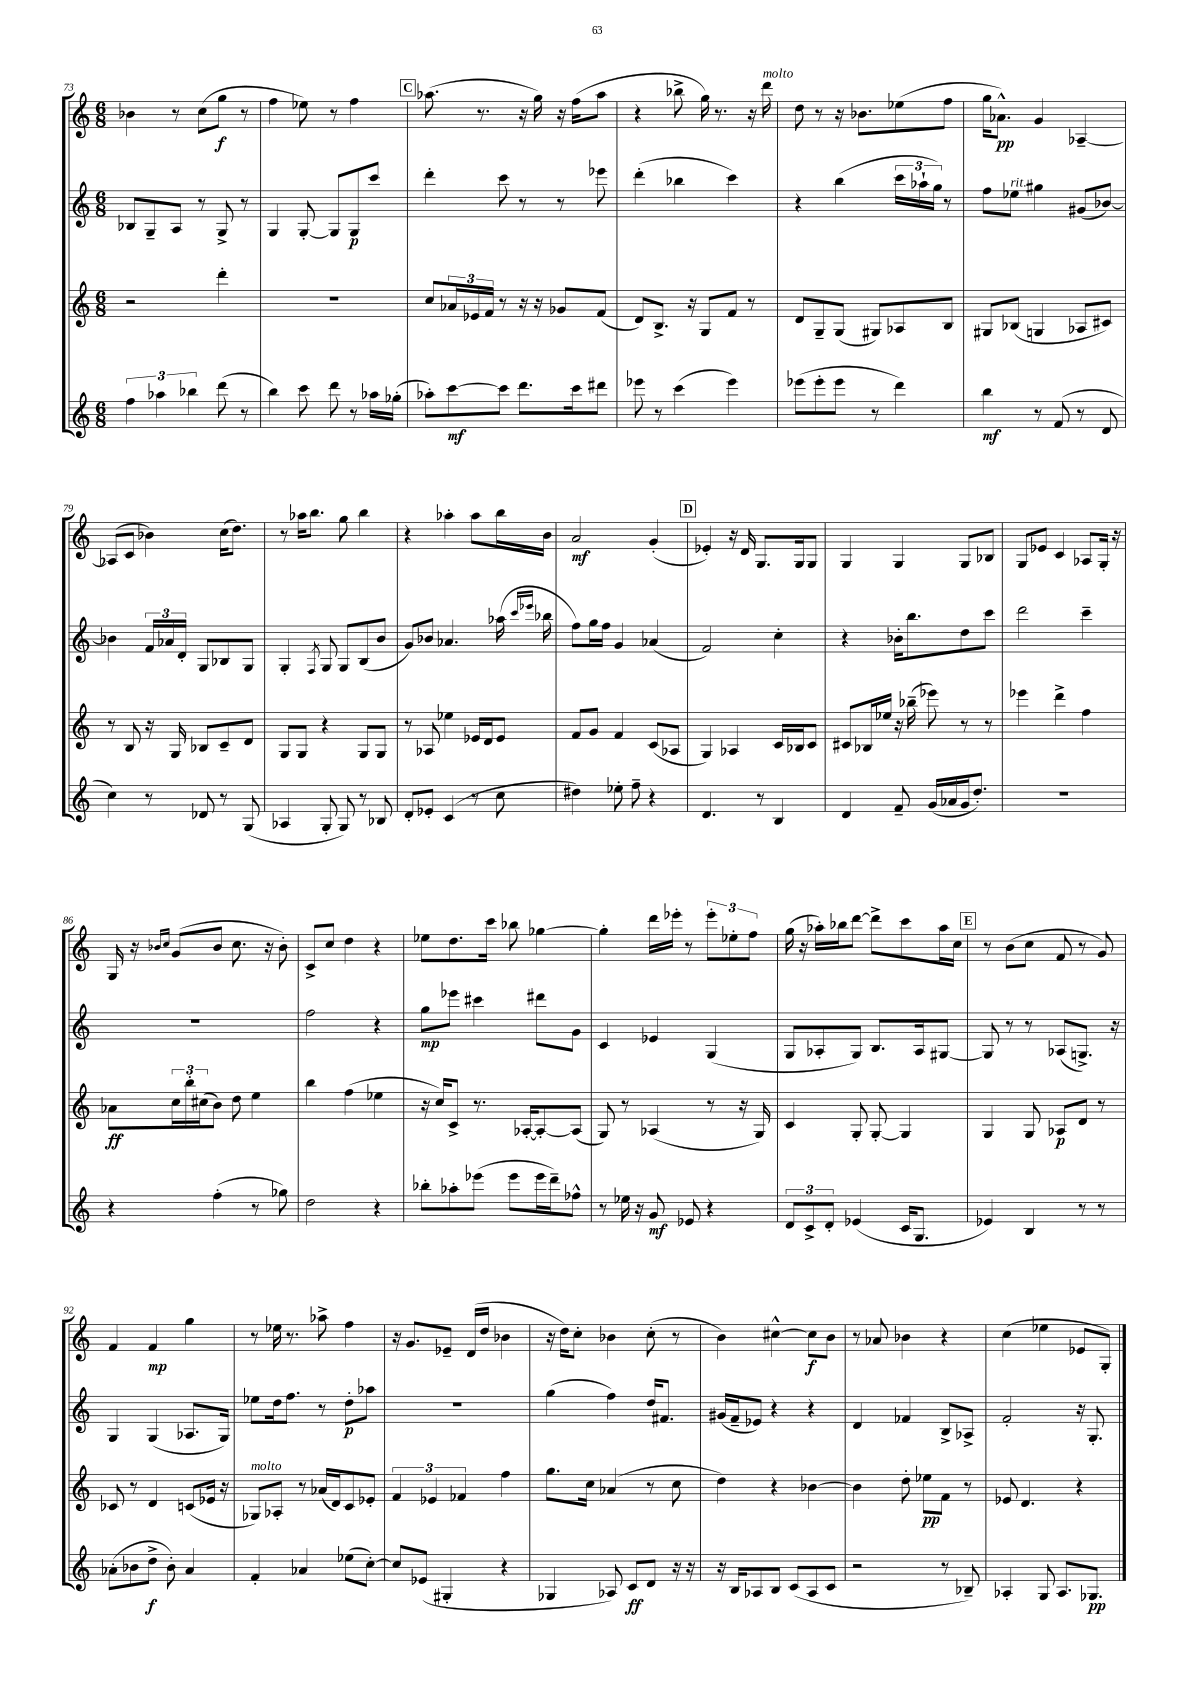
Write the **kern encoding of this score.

**kern	**kern	**kern	**kern
*staff4	*staff3	*staff2	*staff1
*clefG2	*clefG2	*clefG2	*clefG2
*k[]	*k[]	*k[]	*k[]
*M6/8	*M6/8	*M6/8	*M6/8
6ff\	2r	8B-/L	4b-\
.	.	8G~/	.
6aa-\	.	.	.
.	.	8A/J	8r
6bb-\	.	.	.
.	.	8r	(8cc\L
(8ddd\	4ddd'\	8G^/	8gg\J
8r	.	8r	8r
=	=	=	=
4bb\)	2.r	4G/	4ff\
8ccc\	.	[8G'/	8ee-\)
8ddd\	.	8G/]L	8r
8r	.	8G/	4ff\
16aa-\LL	.	8ccc/J	.
(16gg-'\JJ	.	.	.
=	=	=	=
8aa-'\L)	8cc/L	4ddd'\	(8.aa-\
[8ccc\	24a-/L	.	.
.	24e-/	.	.
.	.	.	8.r
.	24f/JJ	.	.
8ccc\]J	8r	8ccc\	.
8.ddd\L	16r	8r	16r
.	16r	.	16gg\)
.	8g-/L	8r	16r
16ccc\k	.	.	(16ff\LK
8ddd#\J	(8f/J	8eee-\	8aa-\J
=	=	=	=
8eee-\	8d/L)	(4ddd'\	4r
8r	8.B^/J	.	.
(4ccc\	.	4bb-\	8bb-^\
.	16r	.	.
.	8G/L	.	16gg\)
.	.	.	8.r
4eee-\)	8f/J	4ccc\)	.
.	8r	.	16r
.	.	.	16ddd\
=	=	=	=
(8eee-\L	8d/L	4r	8dd\
8eee-'\	8G~/	.	8r
8eee-\J	(8G/J	(4bb\	16r
.	.	.	8.b-\L
8r	8G#/L)	.	.
4ddd\)	8A-/	24ccc\LL	(8ee-\
.	.	24aa-`\	.
.	.	24gg\JJ)	.
.	8B/J	8r	8ff\J
=	=	=	=
4bb\	8G#/L	8ff\L	16gg\LK
.	.	.	8.a-^^\J)
.	(8B-/J	8ee-\J	.
8r	4G/	4gg#\	4g/
(8f/	.	.	.
8r	8A-/L	(8g#/L	[4A-~/
8d/	8c#/J)	[8b-/J)	.
=	=	=	=
4cc\)	8r	4b-\]	(8A-/]L
.	8B/	.	8c/J
8r	16r	24f/LL	4b-\)
.	.	24a-/	.
.	16G/	.	.
.	.	24d'/JJ	.
8d-/	8B-/L	8G/L	.
8r	8c~/	8B-/	(16cc\LK
.	.	.	8.dd\J)
(8G/	8d/J	8G/J	.
=	=	=	=
4A-/	8G/L	4G'/	8r
.	8G/J	.	16aa-\LK
.	.	.	8.bb\J
.	.	8qF/	.
8G'/	4r	8G/	.
8G/)	.	8G/L	8gg\
8r	8G/L	(8B/	4bb\
8B-/	8G/J	8b/J	.
=	=	=	=
8d'/L	8r	8g/L)	4r
8e-'/J	8A-/	8b-/J	.
(4c/	4ee-\	4.a-/	4aa-'\
8r	16e-/LL	.	8aa-\L
.	16d/J	.	.
8cc\	8e-/J	(16aa-\	16bb\L
.	.	16qqccc/LL	.
.	.	16qqeee-/JJ	.
.	.	16bb-\	16b\JJ
=	=	=	=
4dd#\)	8f/L	8ff\L)	2a/
.	8g/J	16gg\L	.
.	.	16ff\JJ	.
8ee-'\	4f/	4g/	.
8ff~\	.	.	.
4r	(8c/L	(4a-/	(4g'/
.	8A-/J	.	.
=	=	=	=
4.d/	4G/)	2f/)	4e-'/)
.	4A-/	.	16r
.	.	.	16d/
8r	.	.	8.G/L
4B/	16c/LL	4cc'\	.
.	16B-/J	.	16G/k
.	8c/J	.	8G/J
=	=	=	=
4d/	8c#/L	4r	4G/
.	16B-/L	.	.
.	16ee-/JJ	.	.
8f~/	16r	16b-'\LK	4G/
.	(16bb-~\	8.bb\	.
(16g/LL	8eee-\)	.	.
16a-/	.	.	.
16g/J	8r	8dd\	8G/L
8.dd'/J)	.	.	.
.	8r	8ccc\J	8B-/J
=	=	=	=
2.r	4eee-\	2ddd\	8G/L
.	.	.	8e-/J
.	4ddd^\	.	4c/
.	4ff\	4ccc~\	8A-/L
.	.	.	16G'/Jk
.	.	.	16r
=	=	=	=
4r	8a-\L	2.r	16G/
.	.	.	16r
.	.	.	16qqb-/LL
.	.	.	16qqcc/JJ
.	24cc\L	.	(8g/L
.	24bb'\	.	.
.	(24cc#\J	.	.
(4ff'\	8b\J)	.	8b-/J
.	8dd\	.	8.cc\
8r	4ee\	.	.
.	.	.	16r
8gg-\)	.	.	8b-'\)
=	=	=	=
2dd\	4bb\	2ff\	8c^/L
.	.	.	8cc/J
.	(4ff\	.	4dd\
4r	4ee-\	4r	4r
=	=	=	=
8bb-'\L	16r	8gg\L	8ee-\L
.	16cc/LK)	.	.
8aa-'\	8c^/J	8eee-\J	8.dd\
(8eee-\J	8.r	4ccc#\	.
.	.	.	16ccc\Jk
8eee-\L	.	.	8bb-\
.	[16A-'/LK	.	.
16eee-\L	8A-'/_	8ddd#\L	[4gg-\
16ddd~\J)	.	.	.
8ff-^^\J	(8A-/]J	8g\J	.
=	=	=	=
8r	8G/)	4c/	4gg-'\]
16ee-\	8r	.	.
16r	.	.	.
8g/	(4A-/	4e-/	16ddd\LL
.	.	.	16eee-'\JJ
8e-/	.	.	8r
4r	8r	(4G/	12eee-'\L
.	.	.	12ee-'\
.	16r	.	.
.	.	.	12ff\J
.	16G/)	.	.
=	=	=	=
12d/L	4c/	8G/L	(16gg\
.	.	.	16r
12c^/	.	.	.
.	.	8A-'/	16aa-'\LL)
12d'/J	.	.	.
.	.	.	16bb-\J
(4e-/	8G'/	8G/J)	[8ddd\J
.	[8G'/	8.B/L	8ddd^\]L
16c/LK	4G/]	.	8ccc\
8.G/J	.	16A-/k	.
.	.	[8G#/J	16aa-\L
.	.	.	16cc\JJ
=	=	=	=
4e-/)	4G/	8G#/]	8r
.	.	8r	(8b\L
4B/	8G/	8r	8cc\J
.	8A-/L	(8A-/L	8f/
8r	8d/J	8.G^/J)	8r
8r	8r	.	8g/)
.	.	16r	.
=	=	=	=
(8a-'\L	8c-/	4G/	4f/
8b-\	8r	.	.
8dd^\J	4d/	(4G/	4f/
8b-'\)	.	.	.
4a-/	(8c/L	8.A-/L	4gg\
.	16e-/Jk	.	.
.	16r	16G/Jk)	.
=	=	=	=
4f'/	8G-/L)	8ee-\L	8r
.	8A-'/J	16dd\k	16ee-\
.	.	8.ff\J	8.r
4a-/	8r	.	.
.	(16a-/LL	8r	8aa-^\
.	16d/J)	.	.
(8ee-\L	8c/	8dd'\L	4ff\
[8cc'\J)	8e-'/J	8aa-\J	.
=	=	=	=
8cc/]L	6f/	2.r	16r
.	.	.	8.g/L
(8e-/J	.	.	.
.	6e-/	.	.
4G#'/	.	.	8e-~/J
.	6f-/	.	.
.	.	.	(16d/LL
.	.	.	16dd/JJ
4r	4ff\	.	4b-\
=	=	=	=
4G-/	8.gg\L	(4gg\	16r
.	.	.	16dd\LK)
.	.	.	8cc'\J
.	16cc\Jk	.	.
8A-/)	(4a-/	4ff\)	4b-\
8c/L	.	.	.
8d/J	8r	16dd/LK	(8cc'\
.	.	8.f#/J	.
16r	8cc\	.	8r
16r	.	.	.
=	=	=	=
16r	4dd\)	(16g#/LL	4b\)
16B/LK	.	16f~/J	.
8A-/	.	8e-/J)	.
8B/J	4r	4r	[4cc#^^\
(8c/L	.	.	.
8A-/	[4b-\	4r	8cc#\]L
8c/J	.	.	8b\J
=	=	=	=
2r	4b-\]	4d/	8r
.	.	.	8a-/
.	8dd'\	4f-/	4b-\
.	8ee-\L	.	.
8r	8f\J	8B^/L	4r
8B-~/)	8r	8A-^/J	.
=	=	=	=
4A-'/	8e-/	2f'/	(4cc\
.	4.d/	.	.
8G/	.	.	4ee-\
8.A-/L	.	.	.
.	4r	16r	8e-/L
8.G-/J	.	8.G'/	.
.	.	.	8G'/J)
==	==	==	==
*-	*-	*-	*-
